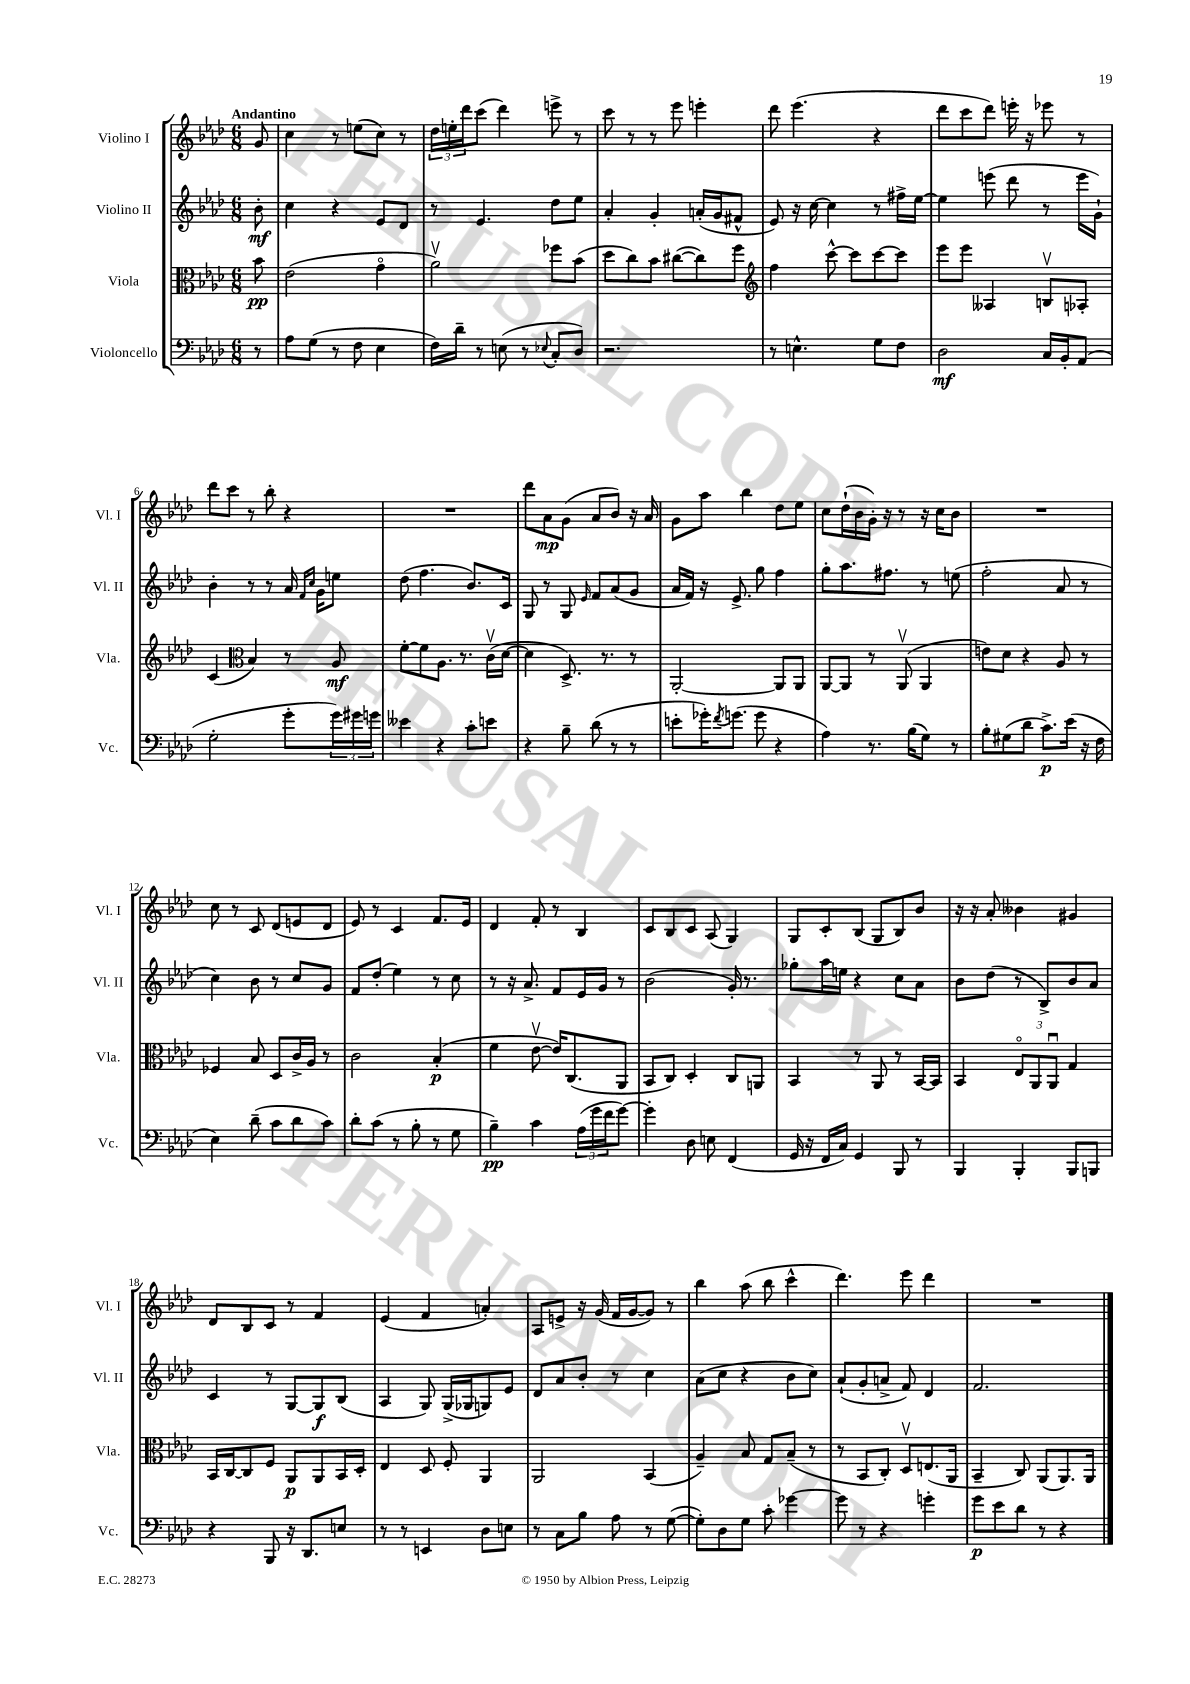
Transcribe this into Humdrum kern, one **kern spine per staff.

**kern	**kern	**kern	**kern
*staff4	*staff3	*staff2	*staff1
*clefF4	*clefC3	*clefG2	*clefG2
*k[b-e-a-d-]	*k[b-e-a-d-]	*k[b-e-a-d-]	*k[b-e-a-d-]
*M6/8	*M6/8	*M6/8	*M6/8
8r	8b-	8b-'	8g
=	=	=	=
8A-	(2e-	4cc	4cc
(8G	.	.	.
8r	.	4r	8r
8F	.	.	(8ee
4E-	4go	8e-	8cc)
.	.	8d-	8r
=	=	=	=
16F)	2a-v)	8r	24dd-
.	.	.	24ee'
16d-~	.	.	.
.	.	.	24ddd-
8r	.	4.e-	(8ccc
(8E	.	.	4ddd-)
8r	.	.	.
8qqE-	.	.	.
8C'	8ff-	8dd-	8eee^
8D-)	(8b-	8ee-	8r
=	=	=	=
2.r	8dd-	4a-'	8ccc
.	8cc)	.	8r
.	8b-	4g'	8r
.	([8cc#	.	8eee-
.	8cc#])	(16a'	4eee'
.	.	16g	.
.	8ff	8f#^^	.
=	=	=	=
*	*clefG2	*	*
8r	4ff	8e-)	8ddd-
4.E^^	.	16r	(4.eee-
.	.	[16cc	.
.	[8ccc^^	4cc]	.
.	8ccc]	.	.
8G	[8ccc	8r	4r
8F	8ccc]	16ff#^	.
.	.	[16ee-	.
=	=	=	=
2D-	8eee-	4ee-]	8ddd-
.	8eee-	.	8ccc
.	4A--	(8eee	8ddd-)
.	.	8ddd-	16eee'
.	.	.	16r
16C	8Bv	8r	8eee-
16BB-'	.	.	.
(8AA-	8A-'	16eee	8r
.	.	16g`)	.
=	=	=	=
2G'	(4c	4b-'	8ddd-
.	.	.	8ccc
*	*clefC3	*	*
.	4B-)	8r	8r
.	.	8r	8bb-'
8g'	8r	16a-	4r
.	.	16qqf	.
.	.	16qqcc	.
.	.	16g	.
24g)	8A-	8ee	.
24g#	.	.	.
24g	.	.	.
=	=	=	=
4e--	[8f'	(8dd-	2.r
.	8f]	4.ff	.
4r	8.A-	.	.
.	8.r	.	.
8c'	.	8.b-)	.
8e	(16cv	.	.
.	[16d-	16c	.
=	=	=	=
4r	4d-]	8G	8ddd-
.	.	8r	8a-
8B-~	8.D-^)	8G	(8g
.	.	16qqe-	.
(8d-	.	8f	8a-
.	8.r	.	.
8r	.	(8a-	8b-)
8r	8r	8g	16r
.	.	.	16a-
=	=	=	=
8e'	[2AA-'	16a-	8g
.	.	16f)	.
16g-')	.	16r	8aa-
8qf	.	.	.
(8.g	.	8.e-^	.
.	.	.	4bb-
8g	.	8gg	.
4r	8AA-]	4ff	8dd-
.	8AA-	.	8ee-
=	=	=	=
4A-)	[8AA-	8gg'	8cc
.	8AA-]	8.aa-	(16dd-`
.	.	.	16b-
8.r	8r	.	16g')
.	.	8.ff#	16r
.	(8AA-v	.	8r
(16B-	.	.	.
8G)	4AA-	8r	16r
.	.	.	16cc
8r	.	(8ee	8b-
=	=	=	=
8B-'	8e)	2ff'	2.r
(8G#	8d-	.	.
8d-	4r	.	.
8.c^)	.	.	.
.	8A-	8a-	.
(16e-	.	.	.
16r	8r	8r	.
16F	.	.	.
=	=	=	=
4E-)	4F-	4cc)	8cc
.	.	.	8r
(8d-~	8B-	8b-	8c
8c	8D-	8r	(8d-
8d-	16c^	8cc	8e
.	16A-	.	.
8c)	8r	8g	8d-
=	=	=	=
8d-'	2c	8f	8e-)
(8c	.	(8dd-'	8r
8r	.	4ee-)	4c
8B-'	.	.	.
8r	(4B-'	8r	8.f
8G	.	8cc	.
.	.	.	16e-
=	=	=	=
4B-~)	4f	8r	4d-
.	.	16r	.
.	.	8.a-^	.
4c	[8e-v	.	8f'
.	16e-])	8f	8r
.	(8.C	.	.
(24A-	.	16e-	4B-
24g	.	.	.
.	.	16g	.
24f	.	.	.
[8g)	8AA-	8r	.
=	=	=	=
4g']	8BB-	(2b-	8c
.	8C)	.	8B-
8D-	4D-'	.	8c
8E	.	.	(8A-
(4FF	8C	16g')	4G)
.	.	8.r	.
.	8AA	.	.
=	=	=	=
16GG	4BB-	8gg-'	8G
16r	.	.	.
16FF	.	16aa-	8c'
16C)	.	16ee	.
4GG	8r	4r	(8B-
.	8AA-	.	8G
8BBB-	8r	8cc	8B-)
8r	[16BB-	8a-	8b-
.	16BB-]	.	.
=	=	=	=
4BBB-	4BB-	8b-	16r
.	.	.	16r
.	.	(8dd-	8a-'
4BBB-'	12E-o	8r	4b--
.	12AA-	.	.
.	.	8B-^)	.
.	12AA-u	.	.
8BBB-	4G	8b-	4g#
8BBB	.	8a-	.
=	=	=	=
4r	16BB-	4c	8d-
.	[16C	.	.
.	8C]	.	8B-
8BBB-	8F	8r	8c
16r	8AA-	[8G	8r
8.DD-	.	.	.
.	8AA-	8G]	4f
8E	16BB-	(8B-	.
.	16D-'	.	.
=	=	=	=
8r	4E-	4A-	(4e-
8r	.	.	.
4EE	8D-	8G)	4f
.	8F'	(16G^	.
.	.	16G-	.
8D-	4AA-	8G)	4a')
8E	.	8e-	.
=	=	=	=
8r	2AA-	8d-	8A-
8C	.	8a-	8e^
8B-	.	8b-'	16r
.	.	.	(16g
8A-	.	8r	16f
.	.	.	[16g
8r	(4BB-	4cc	8g])
([8G	.	.	8r
=	=	=	=
8G'])	4A-~)	(8a-	4bb-
8D-	.	8cc	.
8G	8B-	4r	(8aa-
8c'	8G	.	8bb-
[4g-	(8B-~	8b-	4ccc^^
.	8r	8cc)	.
=	=	=	=
8g-]	8r	(8a-`	4.ddd-)
8r	8BB-	8g'	.
4r	8C')	8a^	.
.	8D-v	8f)	8eee-
4g'	(8.E	4d-	4ddd-
.	16AA-	.	.
=	=	=	=
8g	4BB-~	2.f	2.r
8e-	.	.	.
8d-	8C)	.	.
8r	(8AA-	.	.
4r	8.AA-)	.	.
.	16AA-	.	.
==	==	==	==
*-	*-	*-	*-
